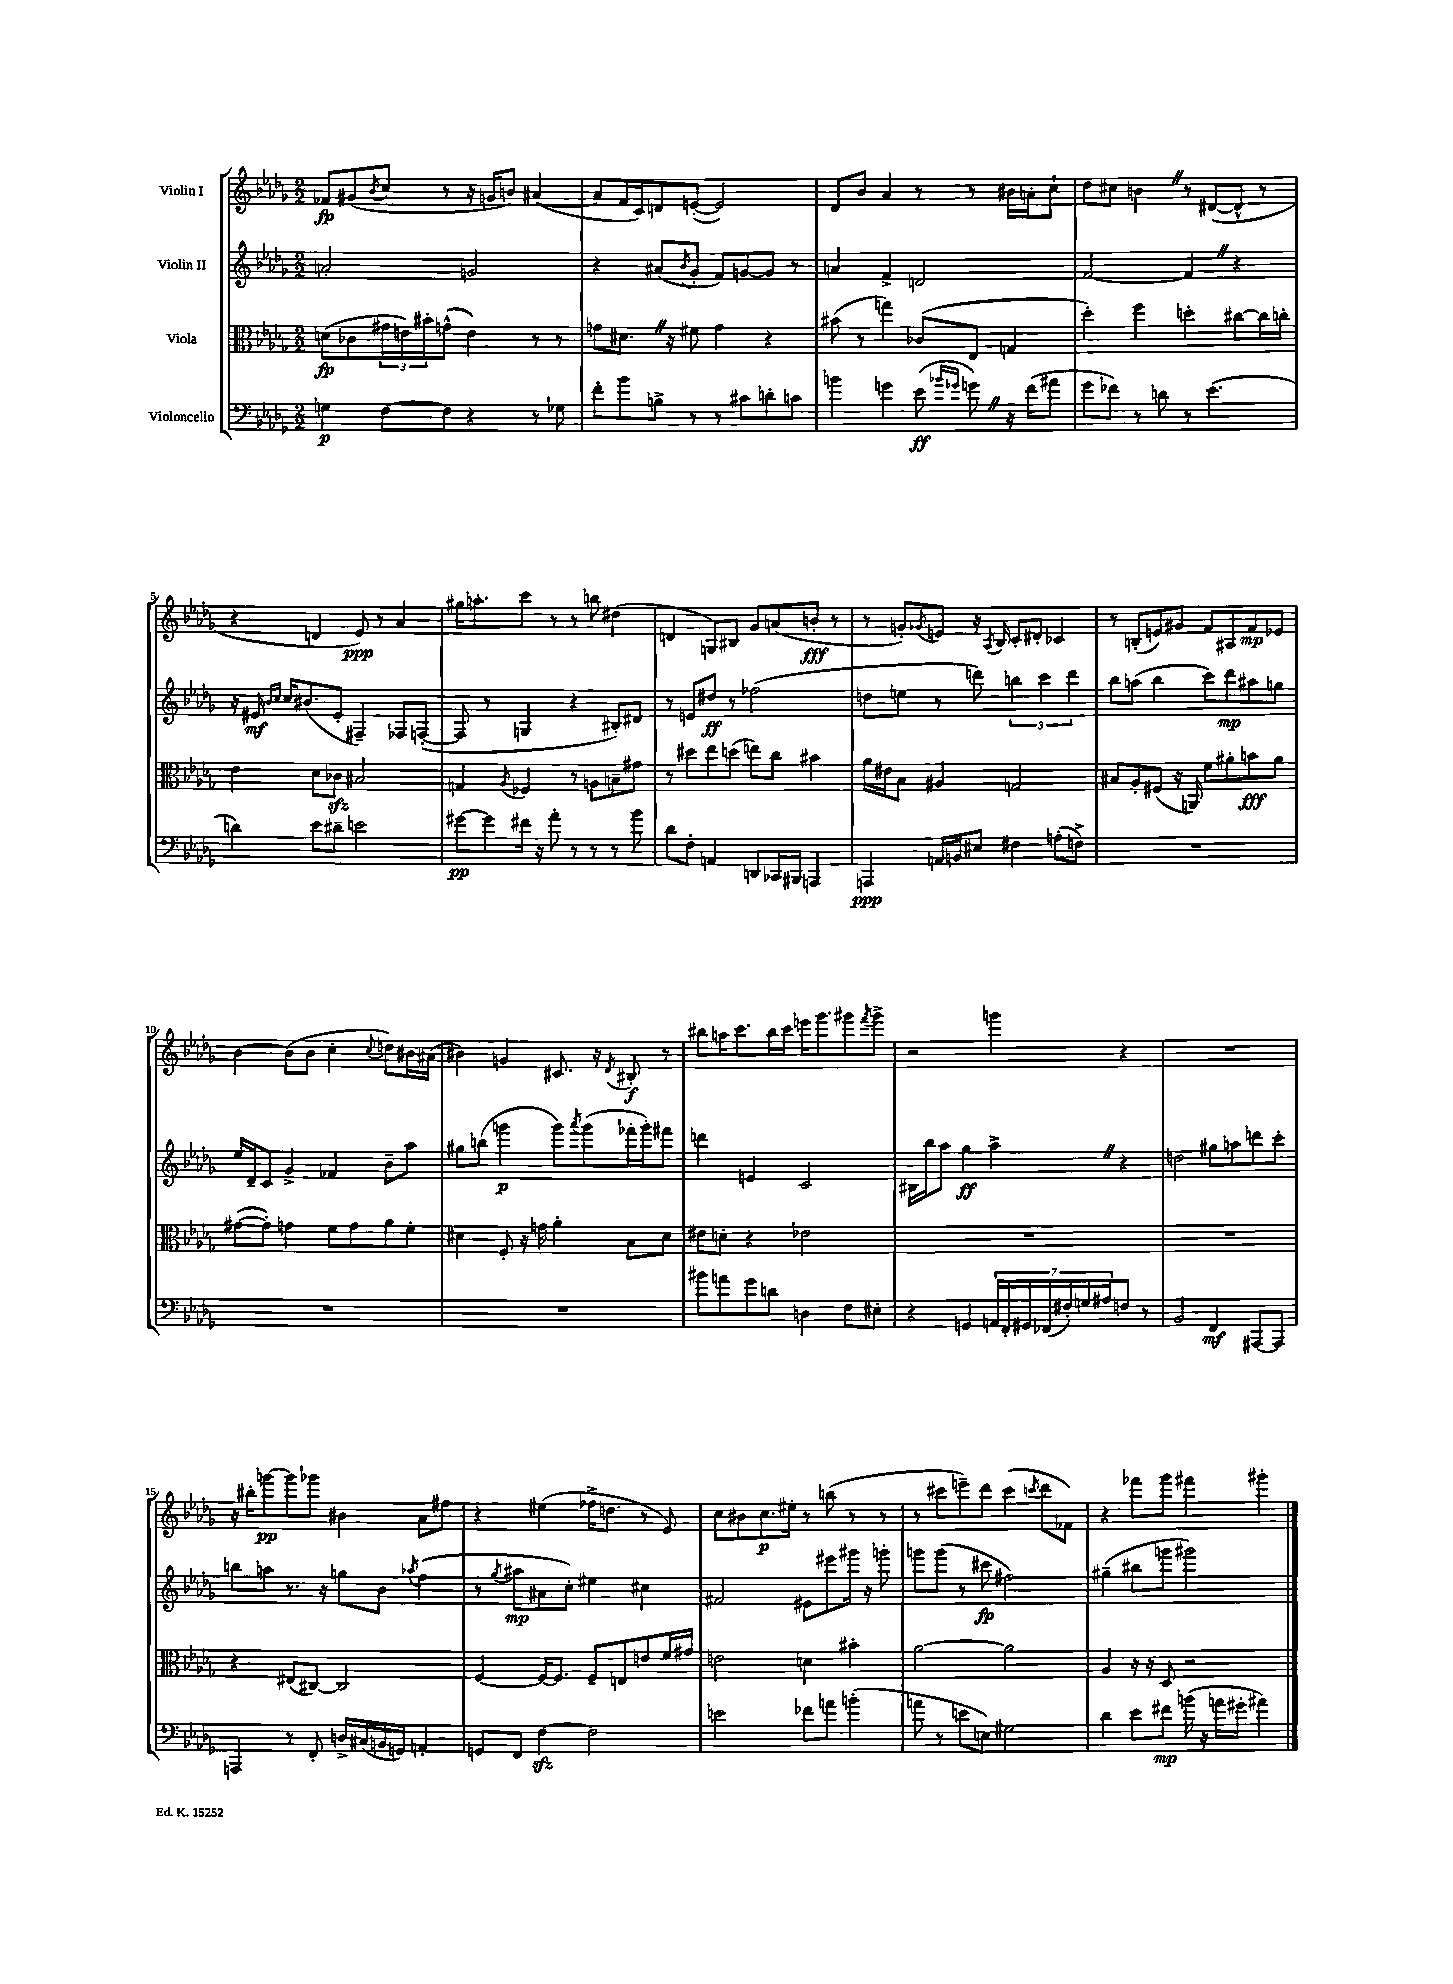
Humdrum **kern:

**kern	**kern	**kern	**kern
*staff4	*staff3	*staff2	*staff1
*clefF4	*clefC3	*clefG2	*clefG2
*k[b-e-a-d-g-]	*k[b-e-a-d-g-]	*k[b-e-a-d-g-]	*k[b-e-a-d-g-]
*M2/2	*M2/2	*M2/2	*M2/2
4G\	(8d\L	2a'/	8f-/L
.	8c-\	.	(8g#/
.	.	.	8qb-/
[8F\L	24g#\L	.	8cc/J
.	24e\)	.	.
.	24b#'\J	.	.
8F\]J	(8g^^\J	.	8r
4r	4e\)	2g/	16r
.	.	.	16g/LK
.	.	.	8b/J)
8r	8r	.	([4a#/
8G-\	8r	.	.
=	=	=	=
8f'\L	8g\L	4r	8a#/]L
8b-\	8.d#\J	.	16f/L
.	.	.	16c/J)
8B^\J	.	(8a#/L	8d/
.	16r	.	.
.	.	8qb-/	.
8r	8f#\	8g-'/J	([8e'/J
8r	4g\	8f/L)	2e/])
8c#\L	.	[8g/	.
8d'\	4r	8g/]J	.
8c\J	.	8r	.
=	=	=	=
4b\	(8b#\	4a/	8d-/L
.	8r	.	8b-/J
4g\	4gg\)	4f^/	4a-/
(8e-\	(8c-/L	2d/	8r
16qqb-/LL	.	.	.
16qqg-/JJ	.	.	.
8g\)	8E-/J	.	8r
16r	4G/	.	16b#\LL
(16f\LK	.	.	16a'\J
8a#\J	.	.	8cc`\J
=	=	=	=
8g-\L	4dd-'\)	[2f/	8dd-\L
8f-\J)	.	.	8cc#\J
8r	4ff\	.	4b\
8d\	.	.	.
8r	4dd'\	4f/]	8r
(4.e-\	.	.	([8d#/L
.	[8cc#\L	4r	8d#^^/]J
.	16cc#\]L	.	8r
.	16cc'\JJ	.	.
=	=	=	=
4d\)	4e-\	16r	4r
.	.	16e#/	.
.	.	16qqb-/LL	.
.	.	16qqcc/JJ	.
.	.	16cc/LK	.
.	.	(8.b#/	.
8e-\L	8d-\L	.	4d/
8d#~\J	8c-\J	8e#'/J	.
2e\	2B#/	4F#~/)	8e-/)
.	.	.	8r
.	.	8F-/L	4a-/
.	.	([8F'/J	.
=	=	=	=
[8g#\L	4G/	8F/]	16gg#\LK
.	.	.	8.aa'\
8g#\]	.	8r	.
.	8qA-/	.	.
16f#\Jk	4F-/	4G/	8ccc\J
16r	.	.	.
8a-'\	.	.	8r
8r	8r	4r	8r
8r	8A\L	.	8bb\
8r	8B~\	8B#'/L)	(4dd#\
8b-\	8g#\J	8d#/J	.
=	=	=	=
8d-\L	8r	8r	4d/
8F'\J	8dd#\L	8e/L	.
4AA/	8ee-\	8dd#/J	8G/L)
.	(8dd\J	8r	8B#/J
8DD/L	8ee\L)	(2ff-\	8g-/L
16CC-/L	8cc\J	.	(8a/
16BBB#/JJ	.	.	.
4AAA/	4b#\	.	8b'/J
.	.	.	8r
=	=	=	=
4AAA/	16a-\LL	8dd\L	8r
.	16e#\J	.	.
.	8B-\J	8ee\J	8g'/L)
.	.	.	8qg-/
16AA/LL	4A#/	8r	8e/J
16BB/J	.	.	.
8E#/J	.	8ddd\)	16r
.	.	.	8qA-/
.	.	.	16B-/
4F#\	2G/	6bb\	8c'/L
.	.	.	8d#'/J
.	.	6ccc\	.
(8A'\L	.	.	4c-/
.	.	6ddd\	.
8F^\J)	.	.	.
=	=	=	=
1r	8B#/L	8bb-\L	8r
.	8A-'/	(8aa\J	(8B'/L
.	(8F#/J	4bb-\	8e/)
.	16r	.	8g#/J
.	16AA/)	.	.
.	8f\L	8ccc\L)	8f/L
.	8a#'\	8ddd-\	8A#/
.	8b\	8aa#\	8f/
.	8a#\J	8gg\J	8e-/J
=	=	=	=
1r	([8g#\L	16ee-/LL	[4b-\
.	.	16d-~/J	.
.	8g#'\]J)	8c/J	.
.	4g\	4g-^/	(8b-\]L
.	.	.	8b-\J
.	8f\L	4f-/	4cc'\
.	8g\	.	.
.	.	.	8qqcc/
.	8a-\	8b-~\L	8dd\L)
.	8f'\J	8aa-\J	16b#\L
.	.	.	(16a#\JJ
=	=	=	=
1r	4d#\	8gg#\L	4b#\)
.	.	(8bb\J	.
.	8F'/	4ggg\	4g/
.	16r	.	.
.	16g\	.	.
.	4a-'\	8ggg\L)	8.c#/
.	.	8qaaa-/	.
.	.	(8ggg\	.
.	.	.	16r
.	.	.	8qd-/
.	8B-\L	16fff-'\L	8B#'/
.	.	16ggg'\J)	.
.	8d#\J	8fff#\J	8r
=	=	=	=
8b#\L	8e#\L	4ddd\	8bb#\L
8a\	8d'\J	.	16aa\K
.	.	.	8.ccc\
8g-\	4r	4e/	.
8d\J	.	.	16bb#\L
.	.	.	16ccc\JJ
4D\	2e-\	2c/	16eee\LK
.	.	.	8.ggg-\
8F\L	.	.	8ggg#\
.	.	.	8qfff/
8E#'\J	.	.	8ggg#^\J
=	=	=	=
4r	1r	16B#\LL	2r
.	.	16bb-\J	.
.	.	8aa-\J	.
4GG/	.	4gg-\	.
28AA/LL	.	4aa-^\	4ggg\
28FF'/	.	.	.
28GG#/	.	.	.
(28FF-/	.	.	.
28F#'/)	.	.	.
28G/	.	.	.
28A#/J	.	.	.
8F/J	.	4r	4r
8r	.	.	.
=	=	=	=
2BB-/	1r	2dd\	1r
4FF/	.	8gg#\L	.
.	.	8aa\	.
[8AAA#/L	.	8ddd\	.
8AAA#/]J	.	8ccc'\J	.
=	=	=	=
4AAA/	4r	8bb\L	16r
.	.	.	16bb#'\LK
.	.	8aa\J	[8ggg\
8r	(8E#/L	8.r	8ggg\]
8FF'/	[8C#/J)	.	8ggg-\J
.	.	16r	.
16D^/LL	2C#/]	8gg\L	4b#\
(16C#/	.	.	.
16BB/	.	8b-\J	.
16GG/JJ)	.	.	.
.	.	8qaa-/	.
4AA'/	.	(4ff\	8a-\L
.	.	.	8ff#\J
=	=	=	=
8GG/L	[4F/	8r	4r
.	.	8qgg-/	.
8FF/J	.	8aa#\L	.
[4F\	16F/_LK	8a#\	(4ee#\
.	8.F/]J	.	.
.	.	8cc'\J)	.
2F\]	8F~/L	4ee#\	16ff-^\LK
.	.	.	8.dd\J
.	8E/	.	.
.	8e/	4cc#\	8r
.	16f/L	.	8e-/)
.	16g#/JJ	.	.
=	=	=	=
2e\	2e\	2f#/	8cc\L
.	.	.	8b#\
.	.	.	8.cc\
.	.	.	16ee#'\Jk
8f-\L	4d\	8e#\L	8r
8a\J	.	8eee#\	(8bb\
(4b'\	4b#'\	16ggg#\Jk	8r
.	.	16r	.
.	.	8ggg'\	8r
=	=	=	=
8a\	[2a-\	8ggg\L	8r
8r	.	(8ggg\J	8ccc#\L
8e\L	.	8r	8eee~\)
8E\J)	.	8ccc#\	8ddd-\J
2G#\	2a-\]	2ff#\)	(4ccc#\
.	.	.	8qccc/
.	.	.	8ddd-\L
.	.	.	8f-\J)
=	=	=	=
4d-\	4A-/	(4gg#~\	4r
8e-\L	16r	8bb#\L	8fff-\L
.	16r	.	.
8f#\J	8D-/	8ggg\J	8ggg-\J
(16b\	2r	2ggg#\)	4fff#\
16r	.	.	.
16a\LL	.	.	.
16g#'\JJ	.	.	.
4a#\)	.	.	4ggg#'\
==	==	==	==
*-	*-	*-	*-
